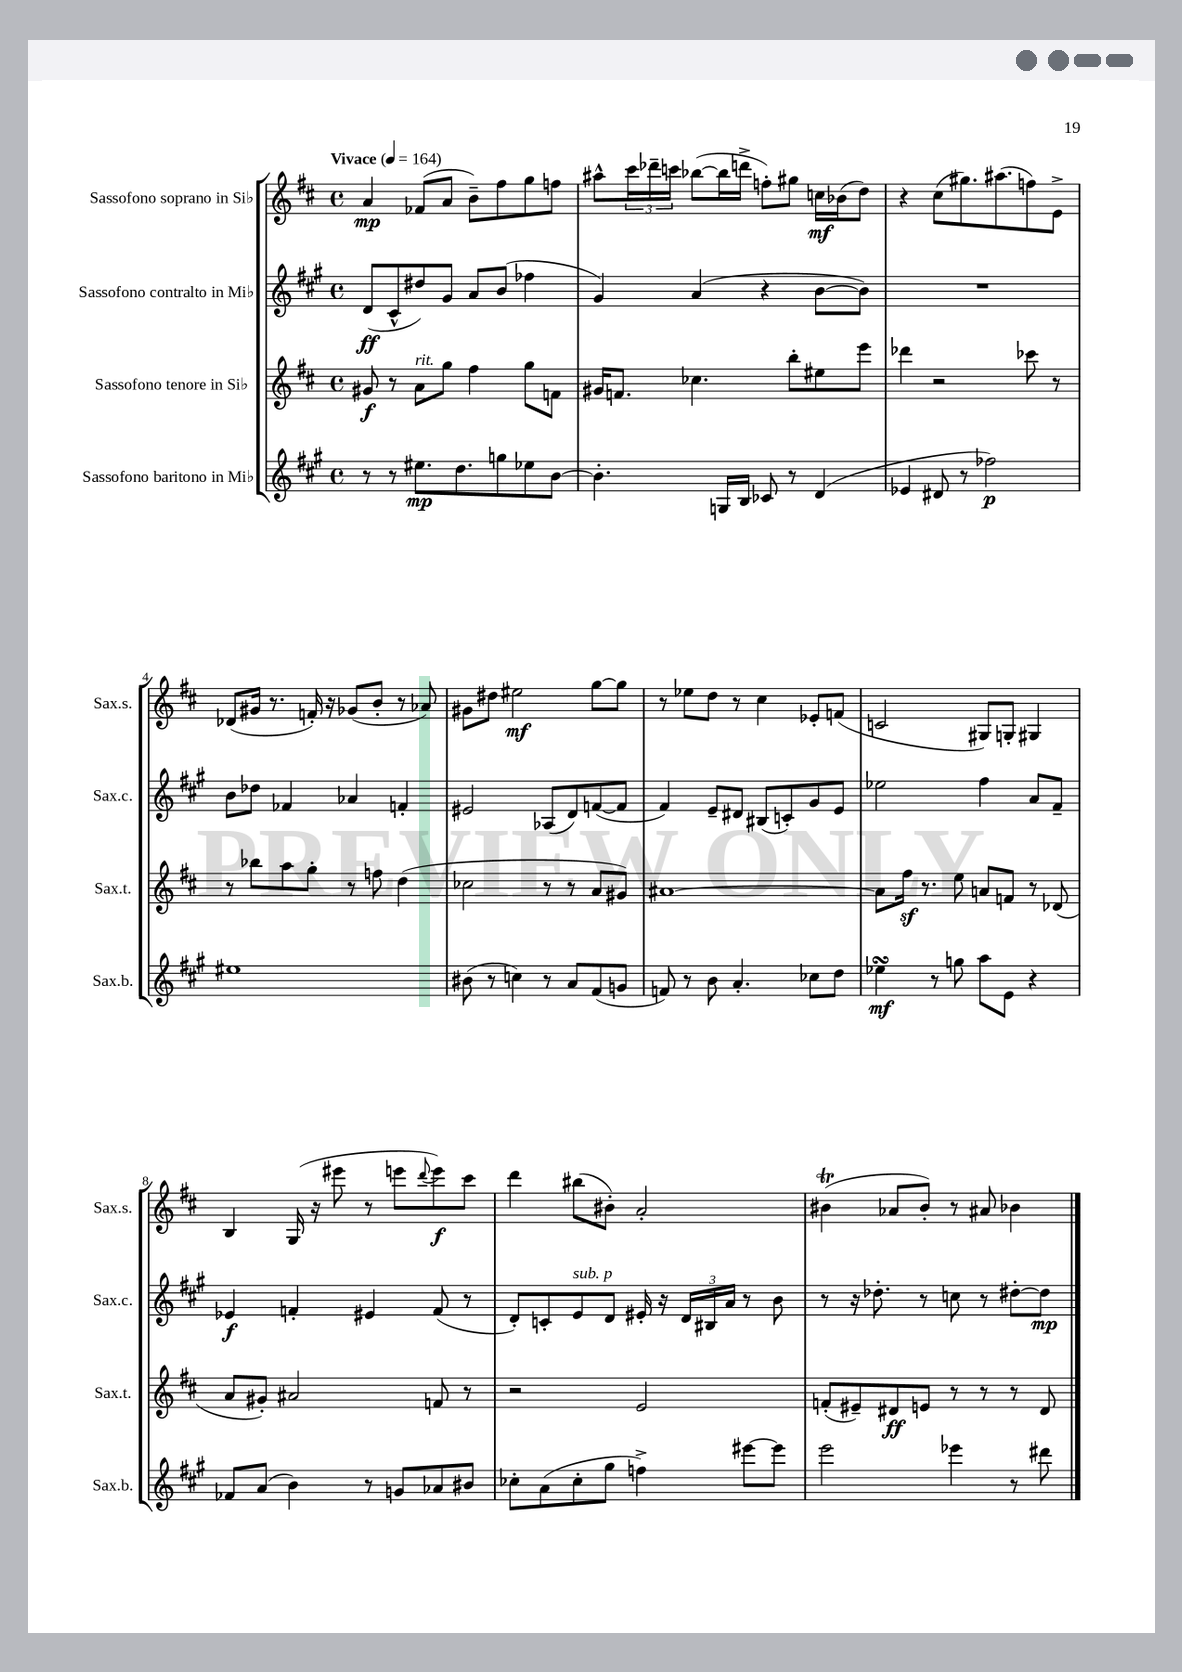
<<
\new StaffGroup <<
\new Staff = "s0" \with { instrumentName = "Sassofono soprano in Sib" shortInstrumentName = "Sax.s." } {
    \clef treble \key d \major \defaultTimeSignature \time 4/4 \tempo "Vivace" 4 = 164
    a'4\mp fes'8( a'8 b'8--) fis''8 g''8 f''8 |
    ais''8-^ \tuplet 3/2 { cis'''16 des'''16-- c'''16 } bes''8~( bes''16 d'''16-> f''8-.) gis''8 c''16\mf bes'16( d''8) |
    r4 cis''8( gis''8.) ais''8.( f''8) e'8-> |
    des'8( gis'16 r8. f'16-.) r16 ges'8( b'8-. r8 aes'8) |
    gis'8 dis''8 eis''2\mf g''8~ g''8 |
    r8 ees''8 d''8 r8 cis''4 ees'8-. f'8( |
    c'2 gis8) g8-. gis4 |
    b4 g16( r16 eis'''8 r8 e'''8 \appoggiatura { d'''8 } e'''8\f) cis'''8 |
    d'''4 bis''8( bis'8-.) a'2-. |
    bis'4\trill( aes'8 bis'8-.) r8 ais'8 bes'4 \bar "|." |
}
\new Staff = "s1" \with { instrumentName = "Sassofono contralto in Mib" shortInstrumentName = "Sax.c." } {
    \clef treble \key a \major \defaultTimeSignature \time 4/4
    d'8\ff( cis'8-^ dis''8) gis'8 a'8 b'8( fes''4 |
    gis'4) a'4( r4 b'8~ b'8) |
    R1 |
    b'8 des''8 fes'4 aes'4 f'4-. |
    eis'2 aes8( d'8) f'8~( f'8 |
    fis'4) e'8-- dis'8 bis8( c'8-.) gis'8 e'8 |
    ees''2 fis''4 a'8 fis'8-- |
    ees'4\f f'4-. eis'4 f'8( r8 |
    d'8-.) c'8-. e'8^\markup { \italic "sub. p" } d'8 eis'16-. r16 \tuplet 3/2 { d'16 bis16 a'16 } r8 b'8 |
    r8 r16 des''8.-. r8 c''8 r8 dis''8~-. dis''8\mp \bar "|." |
}
\new Staff = "s2" \with { instrumentName = "Sassofono tenore in Sib" shortInstrumentName = "Sax.t." } {
    \clef treble \key d \major \defaultTimeSignature \time 4/4
    gis'8\f r8 a'8^\markup { \italic "rit." } g''8 fis''4 g''8 f'8 |
    gis'16 f'8. ces''4. b''8-. eis''8 e'''8 |
    des'''4 r2 ces'''8 r8 |
    r8 bes''8 a''8 g''8-. r8 f''8 d''4( |
    ces''2 r8 r8 a'8 gis'8) |
    ais'1~ |
    ais'8 fis''16\sf r8. e''8 a'8 f'8 r8 des'8( |
    a'8 gis'8-.) ais'2 f'8 r8 |
    r2 e'2 |
    f'8-.( eis'8--) dis'8\ff e'8 r8 r8 r8 dis'8 \bar "|." |
}
\new Staff = "s3" \with { instrumentName = "Sassofono baritono in Mib" shortInstrumentName = "Sax.b." } {
    \clef treble \key a \major \defaultTimeSignature \time 4/4
    r8 r8 eis''8.\mp d''8. g''8 ees''8 b'8~ |
    b'4.-. g16 b16 ces'8 r8 d'4( |
    ees'4 dis'8 r8 fes''2\p) |
    eis''1 |
    bis'8( r8 c''4) r8 a'8 fis'8( g'8 |
    f'8) r8 b'8 a'4.-. ces''8 d''8 |
    ees''4\turn\mf r8 g''8 a''8 e'8 r4 |
    fes'8 a'8( b'4) r8 g'8 aes'8 bis'8 |
    ces''8-. a'8( ces''8-. gis''8 f''4->) eis'''8~ eis'''8 |
    e'''2 ees'''4 r8 dis'''8 \bar "|." |
}
>>
>>
